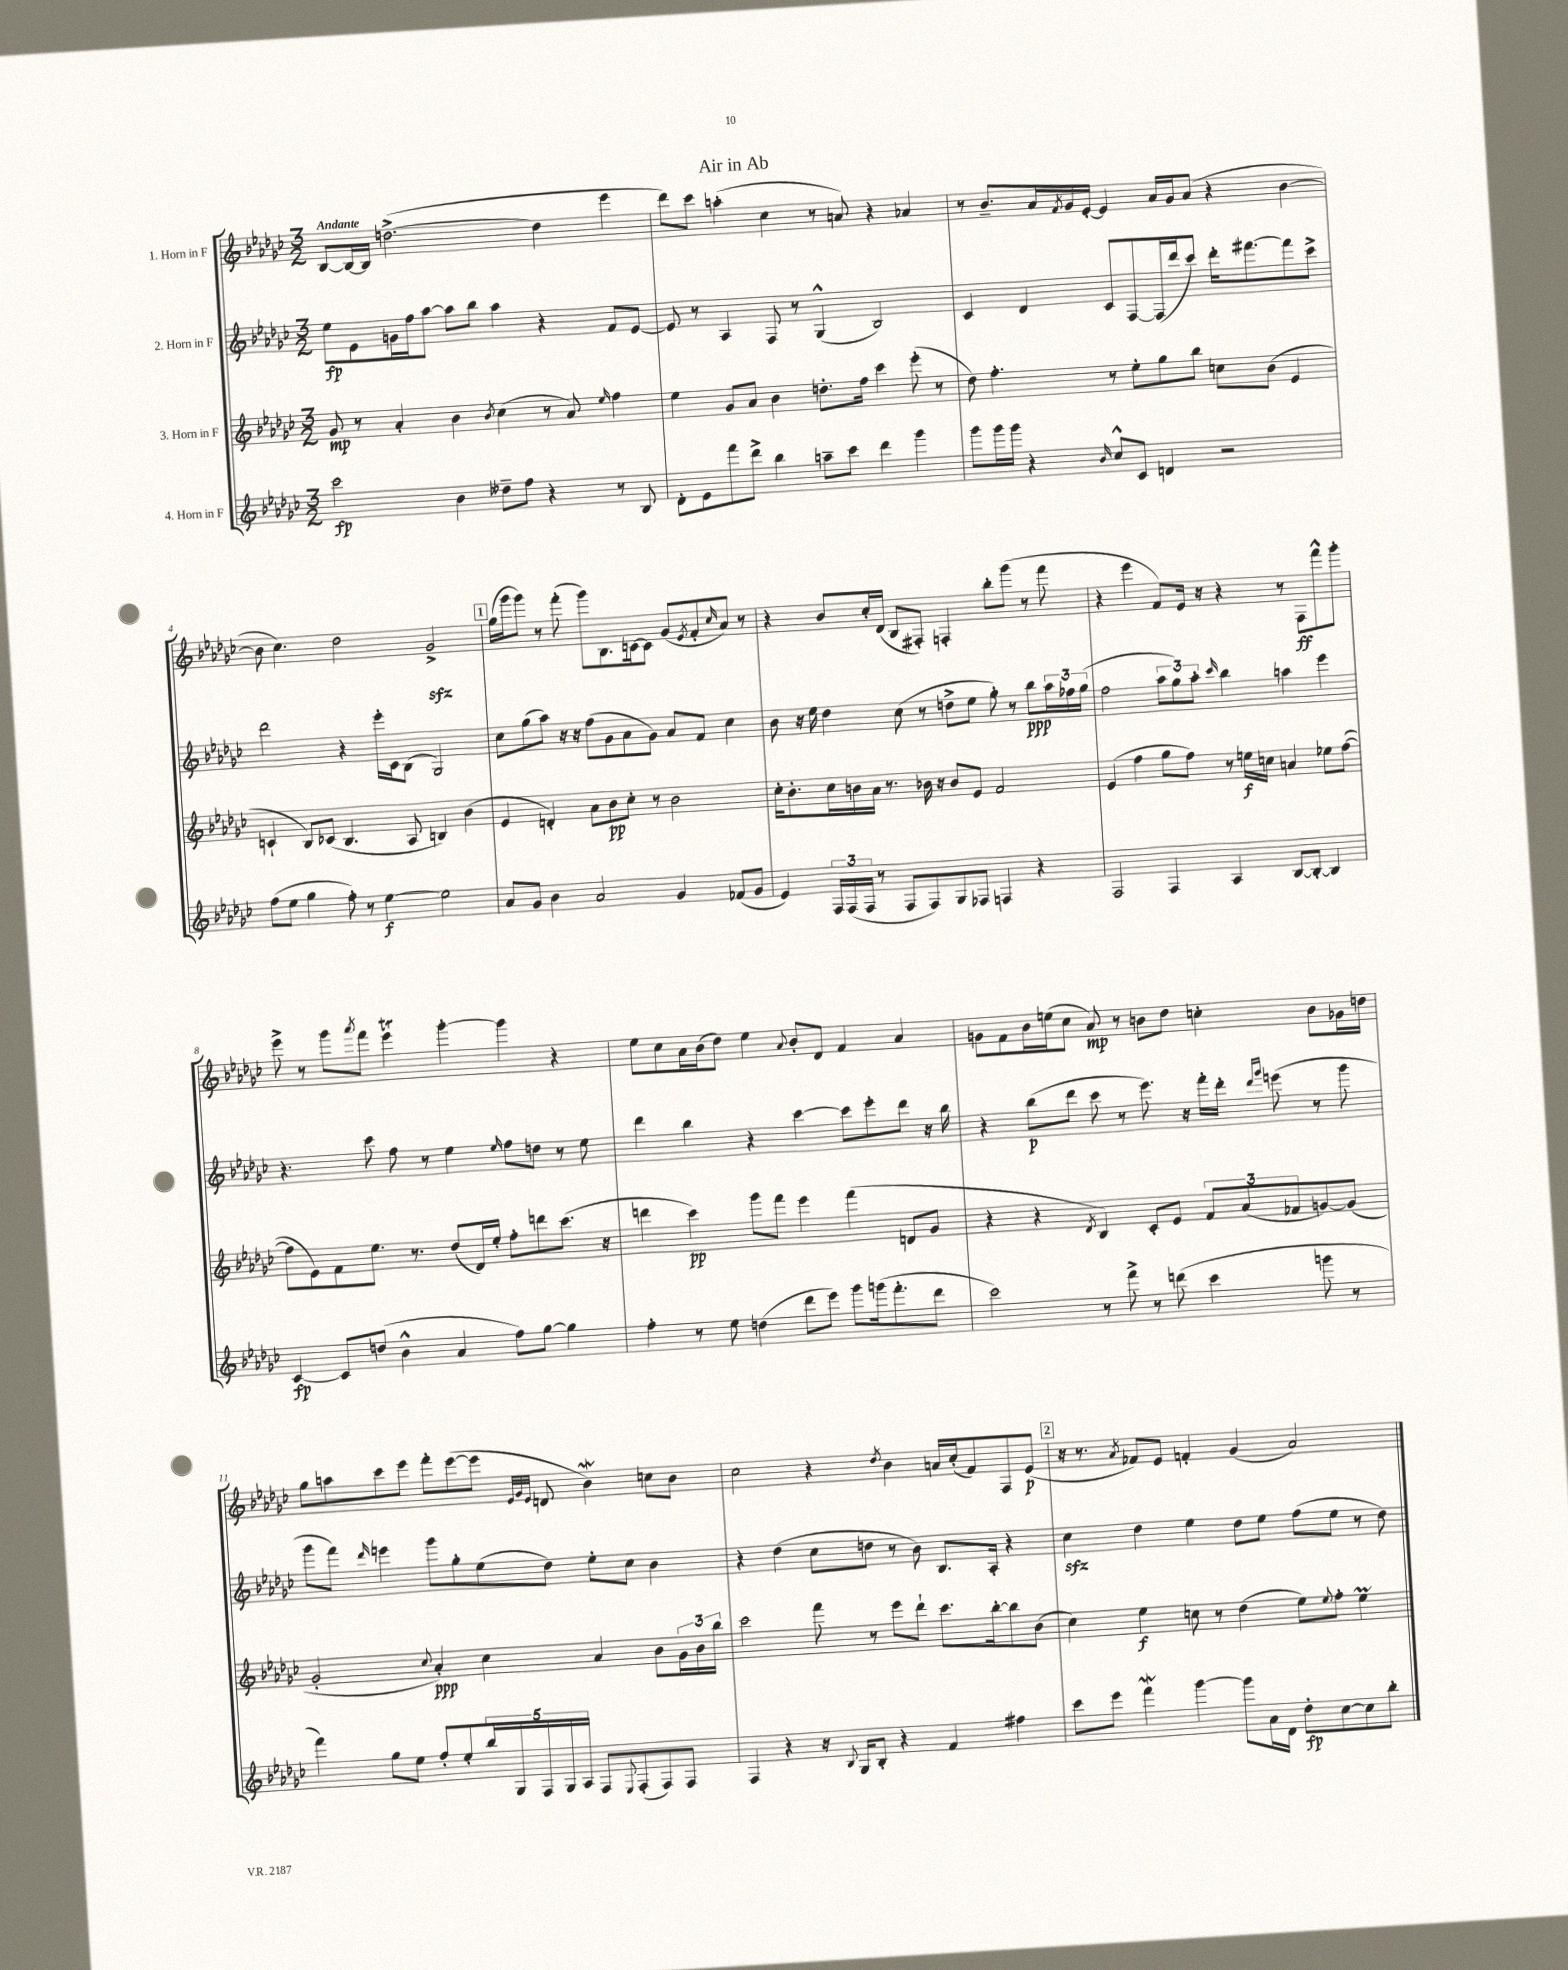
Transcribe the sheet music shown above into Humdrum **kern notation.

**kern	**dynam	**kern	**dynam	**kern	**dynam	**kern	**dynam
*part4	*part4	*part3	*part3	*part2	*part2	*part1	*part1
*staff4	*staff4	*staff3	*staff3	*staff2	*staff2	*staff1	*staff1
*I"4. Horn in F	*	*I"3. Horn in F	*	*I"2. Horn in F	*	*I"1. Horn in F	*
*clefG2	*	*clefG2	*	*clefG2	*	*clefG2	*
*k[b-e-a-d-g-c-]	*	*k[b-e-a-d-g-c-]	*	*k[b-e-a-d-g-c-]	*	*k[b-e-a-d-g-c-]	*
*M3/2	*	*M3/2	*	*M3/2	*	*M3/2	*
=1	=1	=1	=1	=1	=1	=1	=1
!	!	!	!	!	!	!LO:TX:a:B:t=Andante	!
2ccc-\	fp	8g-/	mp	8ee-\L	fp	[8B-/L	.
.	.	8r	.	8e-\	.	16B-/L_	.
.	.	.	.	.	.	16B-/JJ]	.
.	.	4a-'/	.	16gn\L	.	([2.ddn^\	.
.	.	.	.	16ff\J	.	.	.
.	.	.	.	[8aa-\J	.	.	.
4b-\	.	4b-\	.	8aa-\L]	.	.	.
.	.	.	.	8bb-\J	.	.	.
.	.	8qb-/	.	.	.	.	.
8dd--X~\L	.	(4cc-\	.	4aa-\	.	.	.
8ff\J	.	.	.	.	.	.	.
4r	.	8r	.	4r	.	4dd\]	.
.	.	8a-/)	.	.	.	.	.
.	.	16qqee-/	.	.	.	.	.
8r	.	4ff\	.	8f/L	.	4eee-\	.
8B-/	.	.	.	[8e-/J	.	.	.
=2	=2	=2	=2	=2	=2	=2	=2
8d-'\L	.	4ee-\	.	8e-/]	.	8ddd-\L)	.
8e-\	.	.	.	8r	.	8ccc-\J	.
8fff\	.	8g-/L	.	4A-/	.	(4aan'\	.
8ddd-^\J	.	8a-/J	.	.	.	.	.
4bb-\	.	4b-\	.	8F/	.	4cc-\	.
.	.	.	.	8r	.	.	.
8aan~\L	.	8.ddn'\L	.	(4G-^^/	.	8r	.
8ccc-\J	.	.	.	.	.	8an/)	.
.	.	16ff\Jk	.	.	.	.	.
4ddd-\	.	4ccc-\	.	2B-/)	.	4r	.
4ggg-\	.	(8eee-'\	.	.	.	4a-X/	.
.	.	8r	.	.	.	.	.
=3	=3	=3	=3	=3	=3	=3	=3
8ggg-\L	.	8dd-\)	.	4c-/	.	8r	.
16ggg-\L	.	4.ff'\	.	.	.	8.b-~/L	.
16ggg-\JJ	.	.	.	.	.	.	.
4r	.	.	.	4d-/	.	.	.
.	.	.	.	.	.	16a-/L	.
.	.	.	.	.	.	8qf/	.
.	.	.	.	.	.	16g-/	.
.	.	.	.	.	.	[16e-'/JJ	.
16qqb-/	.	.	.	.	.	.	.
8cc-^^/L	.	8r	.	8c-/L	.	4e-/]	.
8c-/J	.	8ee-'\L	.	[8F/	.	.	.
4dn/	.	8gg-\	.	(16F/L]	.	16a-/LL	.
.	.	.	.	16ddd-/J	.	16g-/J	.
.	.	8bb-\J	.	8ccc-/J)	.	(8a-/J	.
2r	.	8ccn\L	.	16ddd-'\KL	.	4r	.
.	.	.	.	[8.fff#X\	.	.	.
.	.	(8b-\J	.	.	.	.	.
.	.	4e-/	.	8fff#\]	.	[4b-\	.
.	.	.	.	8ccc-^\J	.	.	.
!!LO:LB:g=z
=4	=4	=4	=4	=4	=4	=4	=4
(8ff\L	.	4cn`/	.	2ddd-\	.	8b-\]	.
8ee-\J	.	.	.	.	.	4.cc-\)	.
4gg-\	.	8B-/L)	.	.	.	.	.
.	.	(8c-X/J	.	.	.	.	.
8ff'\)	.	4.B-/	.	4r	.	2dd-\	.
8r	.	.	.	.	.	.	.
[4ee-\	f	.	.	16eee-'\LL	.	.	.
.	.	.	.	16c-\J	.	.	.
.	.	8A-/	.	(8B-\J	.	.	.
2ee-\]	.	4Bn/)	.	2G-/)	.	2g-zz^/	.
.	.	(4b-\	.	.	.	.	.
!!LO:REH:place=s1:t=1
=5	=5	=5	=5	=5	=5	=5	=5
8a-/L	.	4e-/	.	8cc-\L	.	(16gg-\LL	.
.	.	.	.	.	.	16ggg-\J	.
8g-/J	.	.	.	(8gg-\	.	8ggg-\J)	.
4b-\	.	4dn'/)	.	8aa-\J)	.	8r	.
.	.	.	.	16r	.	(8fff'\	.
.	.	.	.	16r	.	.	.
2a-/	.	8a-\L	.	(8ff\L	.	8ggg-\L)	.
.	.	8b-\	pp	8g-\	.	8.B-\	.
.	.	8cc-'\J	.	8a-\	.	.	.
.	.	.	.	.	.	[16cn\k	.
.	.	8r	.	8g-\J)	.	8c\J]	.
4g-/	.	2b-\	.	8a-/L	.	(8g-/L	.
.	.	.	.	.	.	8qe-/	.
.	.	.	.	8f/J	.	8f'/	.
.	.	.	.	.	.	16qqcc-/	.
(8f-X/L	.	.	.	4cc-\	.	8a-/J)	.
8g-/J	.	.	.	.	.	8r	.
=6	=6	=6	=6	=6	=6	=6	=6
4e-/)	.	16cc-'\KL	.	8b-\	.	4r	.
.	.	8.b-'\	.	.	.	.	.
.	.	.	.	16r	.	.	.
.	.	.	.	16ee-\	.	.	.
24F/LL	.	16cc-\L	.	4dd-\	.	8b-/L	.
(24F/	.	.	.	.	.	.	.
.	.	16bn\	.	.	.	.	.
24F/JJ	.	.	.	.	.	.	.
8r	.	16a-\JJ	.	.	.	16cc-'/L	.
.	.	8.r	.	.	.	(16d-/JJ	.
8F/L	.	.	.	(8cc-\	.	8B-/L	.
8F/)	.	16b-X\	.	8r	.	8F#X'/J)	.
.	.	16r	.	.	.	.	.
8G-/	.	8b-/L	.	8ddn^\L	.	4Fn'/	.
8F-X/J	.	8e-/J	.	8ee-\J	.	.	.
4Fn/	.	2f/	.	8gg-'\)	.	8bb-'\L	.
.	.	.	.	8r	.	(8ggg-\J	.
4r	.	.	.	8bb-\L	ppp	8r	.
.	.	.	.	24aa-\L	.	8fff\	.
.	.	.	.	24ff-X\	.	.	.
.	.	.	.	(24gg-\JJ	.	.	.
=7	=7	=7	=7	=7	=7	=7	=7
2F/	.	(4e-/	.	2ff\	.	4r	.
.	.	4ff\	.	.	.	4eee-\	.
4F/	.	8gg-\L	.	12aa-\L	.	8f/L)	.
.	.	.	.	12gg-\)	.	.	.
.	.	8ff\J)	.	.	.	16e-/Jk	.
.	.	.	.	12aa-'\J	.	.	.
.	.	.	.	.	.	16r	.
.	.	.	.	16qqccc-/	.	.	.
4A-/	.	8r	.	4bb-\	.	4r	.
.	.	16een\LL	f	.	.	.	.
.	.	16ccn\JJ	.	.	.	.	.
[8B-/L	.	4an/	.	4aan\	.	8r	.
8B-'/J_	.	.	.	.	.	8F\L	ff
4B-/]	.	8ee-X\L	.	4eee-\	.	8fff^^\	.
.	.	([8ff\J	.	.	.	8ggg-'\J	.
!!LO:LB:g=z
=8	=8	=8	=8	=8	=8	=8	=8
[4c-/	fp	8ff\L]	.	4.r	.	8eee-^\	.
.	.	8e-\)	.	.	.	8r	.
8c-/L]	.	8f\	.	.	.	8ggg-\L	.
.	.	.	.	.	.	8qaaa-/	.
(8ddn/J	.	8.ee-\J	.	8ccc-\	.	8fff\J	.
4b-^^\	.	.	.	8ff\	.	4eee-T\	.
.	.	8.r	.	.	.	.	.
.	.	.	.	8r	.	.	.
4a-/	.	(8dd-/L	.	4ee-\	.	[4ggg-'\	.
.	.	16d-/L)	.	.	.	.	.
.	.	16ee-'/JJ	.	.	.	.	.
.	.	.	.	16qqee-/	.	.	.
8ff\L)	.	8ff'\L	.	8ff\L	.	4ggg-\]	.
[8gg-\J	.	8dddn\	.	8ddn\J	.	.	.
4gg-\]	.	(8.ccc-\J	.	8r	.	4r	.
.	.	.	.	8ee-\	.	.	.
.	.	16r	.	.	.	.	.
=9	=9	=9	=9	=9	=9	=9	=9
4ff'\	.	4dddn\	.	4ddd-\	.	8ee-\L	.
.	.	.	.	.	.	8cc-\	.
8r	.	4ccc-\)	pp	4bb-\	.	16a-\L	.
.	.	.	.	.	.	(16b-\J	.
8ee-\	.	.	.	.	.	8dd-\J)	.
(4ddn\	.	8ggg-\L	.	4r	.	4ee-\	.
.	.	8fff\J	.	.	.	.	.
.	.	.	.	.	.	8qqa-/	.
8ddd-\L	.	4eee-\	.	[4ccc-\	.	8b-'/L	.
8eee-\J)	.	.	.	.	.	8d-/J	.
8ggg-\L	.	(4fff\	.	8ccc-\L]	.	4f/	.
(16gggn\k	.	.	.	8eee-'\	.	.	.
8.fff'\	.	.	.	.	.	.	.
.	.	8dn/L	.	8ddd-\J	.	4a-/	.
8ddd-\J	.	8g-/J	.	16r	.	.	.
.	.	.	.	16bb-\	.	.	.
=10	=10	=10	=10	=10	=10	=10	=10
2ccc-\)	.	4r	.	4r	.	8gn\L	.
.	.	.	.	.	.	8f\	.
.	.	4r	.	(8bb-\L	p	16b-\L	.
.	.	.	.	.	.	(16een\J	.
.	.	.	.	8ddd-\J	.	8cc-\J	.
.	.	8qd-/	.	.	.	.	.
8r	.	4B-/)	.	8ccc-\	.	8a-/)	mp
8fff^\	.	.	.	8r	.	8r	.
8r	.	8c-'/L	.	8.eee-\)	.	8bn\L	.
(8dddn\	.	8e-/J	.	.	.	8dd-\J	.
.	.	.	.	16r	.	.	.
4ccc-\	.	12f/L	.	16fff'\LL	.	4ccn'\	.
.	.	.	.	16ddd-'\JJ	.	.	.
.	.	(12a-/	.	.	.	.	.
.	.	.	.	16qqddd-/LL	.	.	.
.	.	.	.	16qqggg-/JJ	.	.	.
.	.	.	.	(8eeen\	.	.	.
.	.	12f-X/	.	.	.	.	.
8gggn\	.	[8gn/)	.	8r	.	8b\L	.
8r	.	(8g/J]	.	8ggg-\	.	16g-X\L	.
.	.	.	.	.	.	16ddn\JJ	.
!!LO:LB:g=z
=11	=11	=11	=11	=11	=11	=11	=11
4fff\)	.	2g-'/	.	8ggg-\L	.	8gg-\L	.
.	.	.	.	8fff\J)	.	8aan\	.
.	.	.	.	16qqddd-/	.	.	.
8gg-\L	.	.	.	4eeen\	.	8ccc-\	.
8ee-\J	.	.	.	.	.	8eee-\J	.
.	.	8qqcc-/	.	.	.	.	.
8ff'/L	.	4a-'/)	ppp	8ggg-\L	.	8fff'\L	.
8ee-'/	.	.	.	8gg-'\	.	([8eee-\	.
20bb-/L	.	4cc-\	.	(8ee-\	.	8eee-\J]	.
20G-/	.	.	.	.	.	.	.
20F/	.	.	.	.	.	.	.
.	.	.	.	.	.	32qqe-/LLL	.
.	.	.	.	.	.	32qqg-/	.
.	.	.	.	.	.	32qqe-/JJJ	.
.	.	.	.	8dd-\J)	.	8dn/	.
20G-/	.	.	.	.	.	.	.
20A-/JJ	.	.	.	.	.	.	.
8F/L	.	4a-/	.	8ee-'\L	.	4b-W\)	.
8qqE-/	.	.	.	.	.	.	.
(8F'/	.	.	.	8cc-\J	.	.	.
8F/)	.	8b-\L	.	4b-\	.	8ccn\L	.
8F/J	.	24g-\L	.	.	.	8b-\J	.
.	.	24b-\	.	.	.	.	.
.	.	24bb-\JJ	.	.	.	.	.
=12	=12	=12	=12	=12	=12	=12	=12
4F/	.	2ccc-\	.	4r	.	2cc-\	.
4r	.	.	.	(4dd-\	.	.	.
16r	.	8fff\	.	8cc-\L	.	4r	.
8qqB-/	.	.	.	.	.	.	.
16G-/KL	.	.	.	.	.	.	.
8B-'/J	.	8r	.	8ddn\J	.	.	.
.	.	.	.	.	.	8qdd-/	.
4r	.	8eee-\L	.	8r	.	4b-\	.
.	.	8ddd-`\J	.	8b-\)	.	.	.
4f/	.	8.ccc-\L	.	8.B-/L	.	16an/LL	.
.	.	.	.	.	.	(16cc-'/J	.
.	.	.	.	.	.	8f/)	.
.	.	[16bb-'\k	.	16A-'/Jk	.	.	.
4ff#X\	.	8bb-\]	.	4r	.	8F/	.
.	.	(8b-\J	.	.	.	(8e-/J	p
!!LO:REH:place=s1:t=2
=13	=13	=13	=13	=13	=13	=13	=13
8ccc-\L	.	4cc-\)	.	4cc-zz\	.	16r	.
.	.	.	.	.	.	8.r	.
8eee-\J	.	.	.	.	.	.	.
.	.	.	.	.	.	8qa-/	.
4fffW\	.	4ee-\	f	4dd-\	.	8f-X/L)	.
.	.	.	.	.	.	8e-/J	.
[4ggg-\	.	8ccn\	.	4ee-\	.	4fn'/	.
.	.	8r	.	.	.	.	.
8ggg-\L]	.	(4dd-\	.	8dd-\L	.	(4g-/	.
16a-\L	.	.	.	8ee-\J	.	.	.
16d-\JJ	.	.	.	.	.	.	.
8dd-'\L	fp	8ee-\L)	.	(8ff\L	.	2a-/)	.
.	.	8qqee-/	.	.	.	.	.
[8cc-\	.	8ff'\J	.	8ee-\J	.	.	.
8cc-\]	.	4ee-M\	.	8r	.	.	.
8bb-'\J	.	.	.	8dd-\)	.	.	.
==	==	==	==	==	==	==	==
*-	*-	*-	*-	*-	*-	*-	*-
